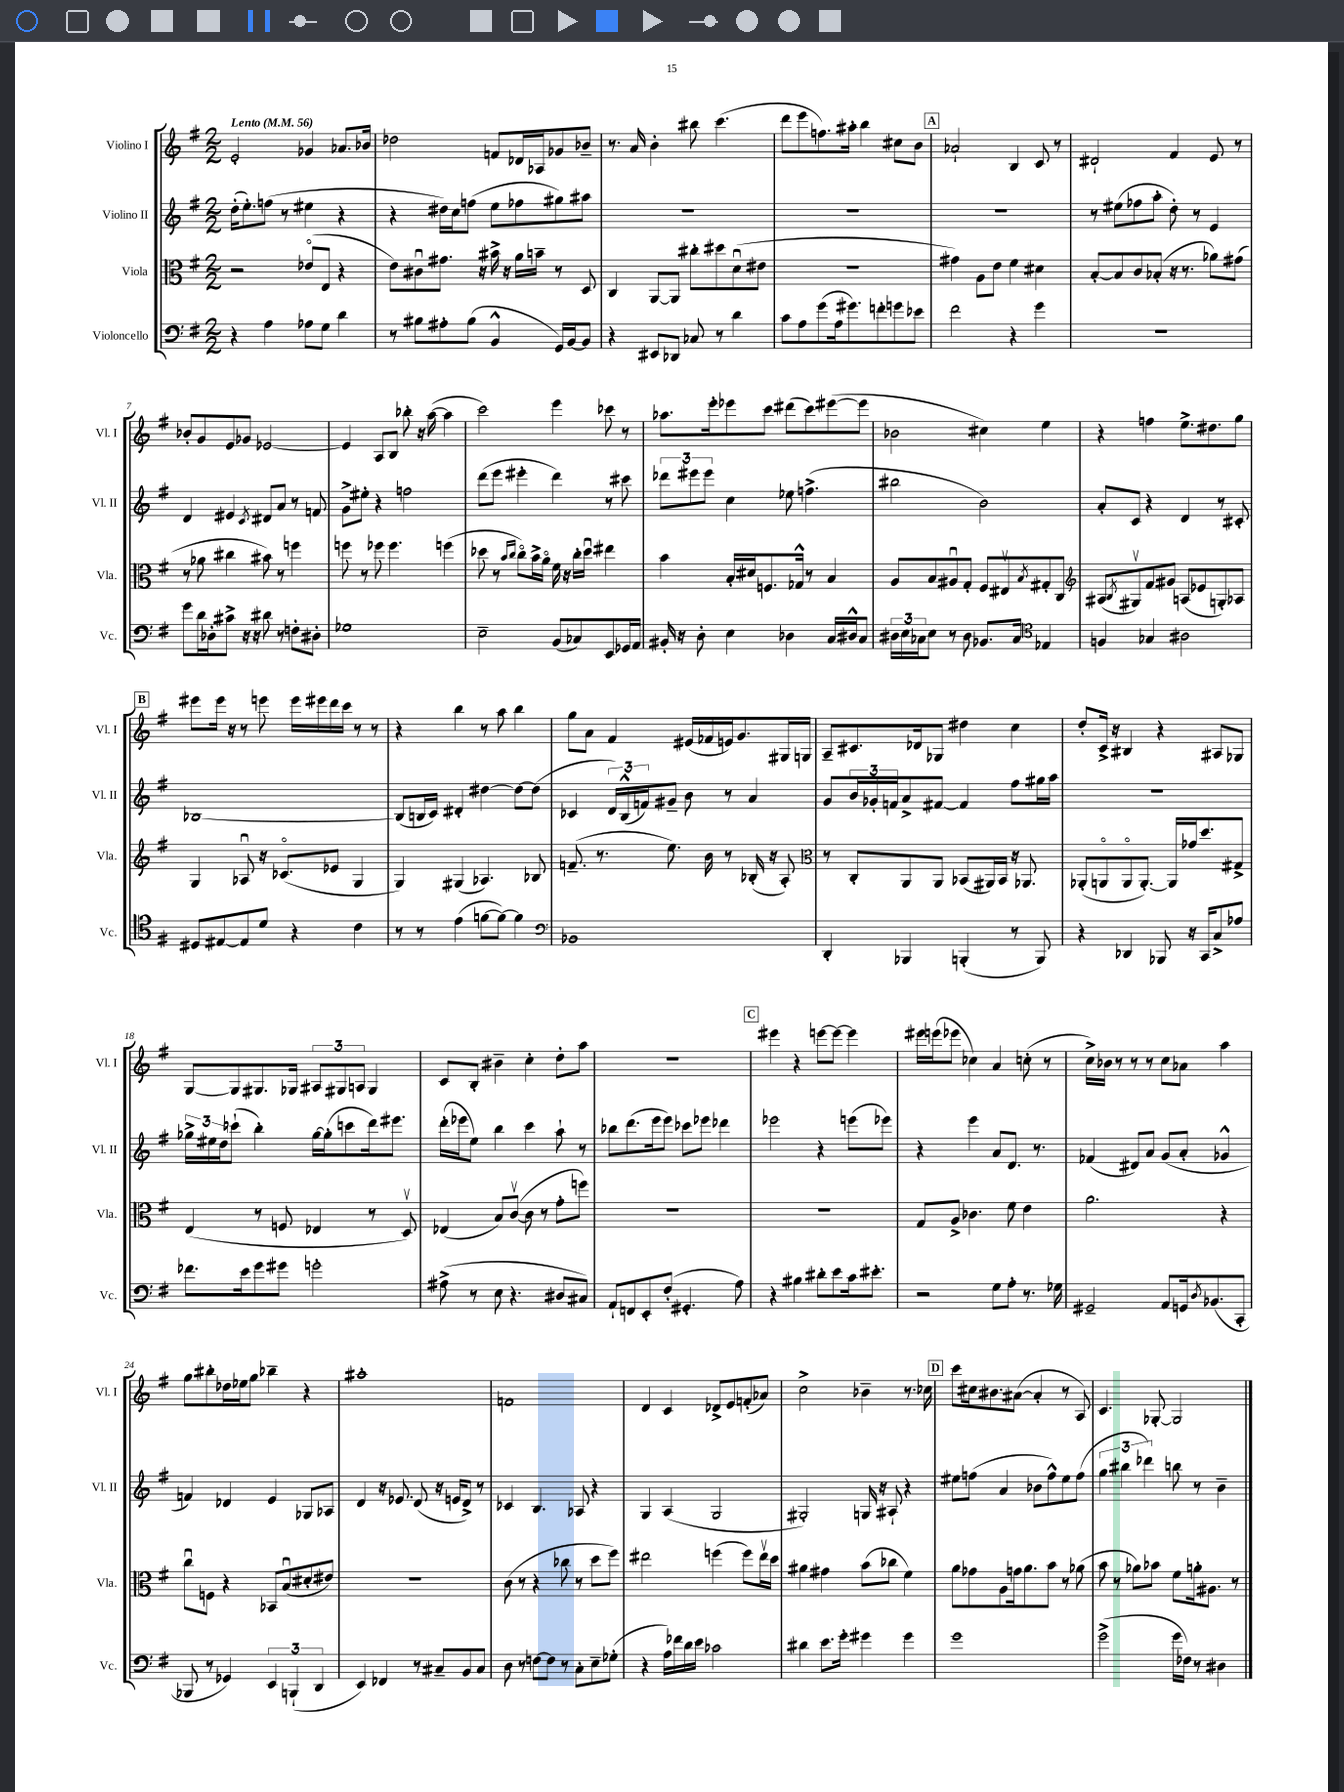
<<
\new StaffGroup <<
\new Staff = "s0" \with { instrumentName = "Violino I" shortInstrumentName = "Vl. I" } {
    \clef treble \key g \major \numericTimeSignature \time 2/2 \tempo "Lento" 4 = 56
    e'2-. ges'4 aes'8. bes'16 |
    des''2 f'8 des'16 aes16 ges'8 bes'8-- |
    r8. a'16 b'4-. bis''8 c'''4.( |
    d'''8 e'''8 f''8.) ais''16-. b''4 cis''8 b'8 |
    \mark \markup { \box "A" } aes'2-! b4 c'8 r8 |
    dis'2-! fis'4 e'8 r8 |
    bes'8-. g'8 e'8 ges'8 ees'2~ |
    ees'4 a8 b8 bes''8-. r16 a''16~( a''4 |
    c'''2) e'''4 ces'''8 r8 |
    aes''8. e'''16-. ees'''8 c'''8 dis'''8( c'''8) eis'''8~( eis'''8 |
    bes'2 cis''4) e''4 |
    r4 f''4 e''8.-> dis''8. g''8 |
    \mark \markup { \box "B" } eis'''8 eis'''16 r16 r8 e'''8 e'''16 eis'''16 d'''16 c'''16 r8 r8 |
    r4 b''4 r8 a''8 b''4 |
    g''8 a'8 fis'4 eis'16( fes'16 e'16) g'8. gis16 g16 |
    a8-- cis'8. des'16 ges8 dis''4 c''4 |
    d''8-. c'16-> r16 bis4 r4 ais8 ges8 |
    g8~ g8 gis8. ges16 \tuplet 3/2 { ais8 gis8 a8 } gis4 |
    c'8 b8-. bis'4-- c''4-. d''8-. a''8 |
    r1 |
    \mark \markup { \box "C" } eis'''4 r4 e'''8~ e'''8~ e'''4 |
    eis'''16 e'''16( ees'''8 ces''4) a'4 c''8-.( r8 |
    c''16->) bes'16 r8 r8 r8 c''8 aes'8 a''4 |
    g''8 bis''8-. des''16 ees''16 g''8 bes''4-- r4 |
    ais''1-. |
    f'1 |
    d'4 c'4 des'8-> e'8 f'8-.( aes'8) |
    c''2-> bes'4-- r8. ces''16 |
    \mark \markup { \box "D" } c'''8 cis''16 bis'8. ais'8~( ais'4-. r8 a8) |
    c'4. ges8~-. ges2 \bar "|." |
}
\new Staff = "s1" \with { instrumentName = "Violino II" shortInstrumentName = "Vl. II" } {
    \clef treble \key g \major \numericTimeSignature \time 2/2
    d''16-.( e''8.-.) f''8( r8 eis''4 r4 |
    r4 dis''16) c''16 f''8( e''8 fes''8 gis''8) ais''8 |
    R1 |
    R1 |
    \mark \markup { \box "A" } R1 |
    r8 eis''8( fes''8 a''8-. d''8-.) r8 e'4 |
    d'4 eis'4 \acciaccatura { c'8 } dis'8 a'8 r8 f'8 |
    g'8-> eis''8-. r4 f''2 |
    d'''8( e'''8 eis'''4-. d'''4) r8 cis'''8 |
    \tuplet 3/2 { des'''8 eis'''8 eis'''8 } c''4 ees''8 f''4.->( |
    bis''2 b'2) |
    a'8-. c'8 r4 d'4 r8 cis'8-. |
    \mark \markup { \box "B" } bes1~ |
    bes8( b16 c'16) dis'4-. dis''4~ dis''8~ dis''8( |
    ces'4 \tuplet 3/2 { d'16) b16-^( f'16) } gis'8-- b'8 r8 a'4 |
    g'8 \tuplet 3/2 { b'16 ges'16-. f'16 } a'8-> fis'8~ fis'4 fis''8 gis''16 a''16 |
    R1 |
    \tuplet 3/2 { ges''16-> eis''16 d''16 } ces'''8-!( b''4-.) ges''16~ ges''16-.( c'''8 d'''16) eis'''8. |
    d'''16-.( ees'''16 e''8) b''4 c'''4 a''8-! r8 |
    bes''8 d'''8.( e'''16 e'''8) ces'''8 ees'''8 des'''4 |
    \mark \markup { \box "C" } ees'''2 r4 e'''8( ees'''8) |
    r4 e'''4 a'8 d'8. r8. |
    fes'4( dis'8) a'8 g'8( a'8-. ges'4-^ |
    f'4) des'4 e'4 ges8 aes8 |
    d'4 r16 ees'8. d'8( r16 e'16 d'8->) r8 |
    ces'4 b4. aes8 r4 |
    g4 a4( g2 |
    gis2-.) g16 r16 ais8-! r4 |
    \mark \markup { \box "D" } eis''8 f''8( a'4 bes'8 f''8-^) eis''8 f''8( |
    \tuplet 3/2 { g''4 bis''4 des'''4) } b''8 r8 b'4-- \bar "|." |
}
\new Staff = "s2" \with { instrumentName = "Viola" shortInstrumentName = "Vla." } {
    \clef alto \key g \major \numericTimeSignature \time 2/2
    r2 ees'8\flageolet( e8 r4 |
    e'8) cis'8\downbow gis'8. r16 bis'16-> r16 a'16 b'16-- r8 d8 |
    c4 a,8~ a,8 cis''8-. dis''8 d'8\downbow( eis'8 |
    R1 |
    \mark \markup { \box "A" } gis'4) a8 e'8 fis'4 dis'4 |
    b8~-. b8 c'8 bes8-.( r16 r8. aes'8) gis'8( |
    r8 aes'8 cis''4 bis'8) r8 f''4 |
    f''8 r8 fes''8 fes''4. f''4( |
    des''8 r8 \grace { b'16 c''16 } c''8\flageolet) b'16-> a'16\flageolet fis'16 r16 c''16-. des''16\downbow eis''4 |
    b'4 b16-. dis'16 f8. ges16-^ r8 b4 |
    a8 b8 ais8\downbow g8-. fis8 eis8\upbow \acciaccatura { b8 } gis8-. c8 |
    \clef treble ais8( \acciaccatura { b8 } gis8\upbow) fis'8 gis'8 a8( ees'8 g8-.) aes8 |
    \mark \markup { \box "B" } g4 aes8\downbow r16 ces'8.\flageolet( ees'8 g4 |
    g4) gis4( aes4.) bes8 |
    f'8.--( r8. e''8.) b'16 r8 bes16-.( r16 a8-.) |
    \clef alto r8 c8-. a,8 a,8 bes,8( ais,16) bes,16 r16 aes,8. |
    aes,8-.( a,8\flageolet a,8\flageolet a,8.~-.) a,16 ges'16 d''8. gis8-> |
    e4( r8 f8 ees4 r8 d8\upbow) |
    ees4( b8) c'8~\upbow( c'8 r8 g'8-. f''8) |
    R1 |
    \mark \markup { \box "C" } R1 |
    g8 a8-> ces'4. fis'8 e'4 |
    a'2. r4 |
    c''8\downbow f8 r4 bes,8 b8\downbow( dis'8-. eis'8) |
    R1 |
    c'8( r8 r4 ces''8 r8 d''8 fis''8) |
    eis''2 f''4( f''8) eis''16\upbow d''16 |
    ais'4 gis'4 b'8( ces''8 fis'4) |
    \mark \markup { \box "D" } a'8 ges'8 a8 g'16 a'8. b'8 r8 aes'8( |
    b'8 r8 aes'8) bes'8 fis'8 a'16-. ais8. r8 \bar "|." |
}
\new Staff = "s3" \with { instrumentName = "Violoncello" shortInstrumentName = "Vc." } {
    \clef bass \key g \major \numericTimeSignature \time 2/2
    r4 a4 aes8 g8 d'4 |
    r8 bis8 ais8-. bis8( b,4-^ g,16) b,16~ b,8 |
    r4 eis,8 des,8 ces8 r8 d'4 |
    c'8 a8 g'8( a16 gis'8.) f'8-. g'8 ees'8 |
    \mark \markup { \box "A" } fis'2 r4 g'4 |
    r1 |
    g'8 d'16 des16-. cis'8-> r16 r16 dis'8 r8 f8-. dis8-. |
    ges1 |
    e2-- b,8( ces8) e,8 ges,16 a,16 |
    bis,16-. r16 d8-. e4 des4 c16 dis16-^ c8 |
    \tuplet 3/2 { dis16 e16 ces16 } e8 r8 dis8 bes,8. ces16 \clef tenor ees4 |
    f4 ges4 ais2 |
    \mark \markup { \box "B" } dis8 eis8~ eis8 d'8 r4 c'4 |
    r8 r8 e'4( f'8~ f'8~) f'4 |
    \clef bass bes,1 |
    d,4-. bes,,4 b,,4-.( r8 b,,8) |
    r4 des,4 bes,,8 r16 c,16 c8-> aes8 |
    fes'8. e'16 g'8 gis'8 g'2-. |
    ais8->( r8 e8 r4. dis8 cis8) |
    a,8-! f,8 e,8-. fis8-.( gis,4.-. a8) |
    \mark \markup { \box "C" } r4 bis4 dis'8-. e'8 c'16 eis'8.-. |
    r2 g8 a8-. r8. ges16 |
    gis,2-- a,8 g,16 \acciaccatura { d8 } bes,8.( c,8-. |
    bes,,8 r8 ges,4) \tuplet 3/2 { e,4 b,,4-!( d,4 } |
    e,4) fes,4 r8 cis8-- b,8 cis8 |
    d8 r8 f8~ f8 r8 c8-. e8-- ges8-.( |
    r4 a16) fes'16 d'16 e'16 ces'2 |
    dis'4 e'8. g'16-. gis'4 gis'4 |
    \mark \markup { \box "D" } g'1 |
    g'2->( g'16 fes16) r8 dis4 \bar "|." |
}
>>
>>
